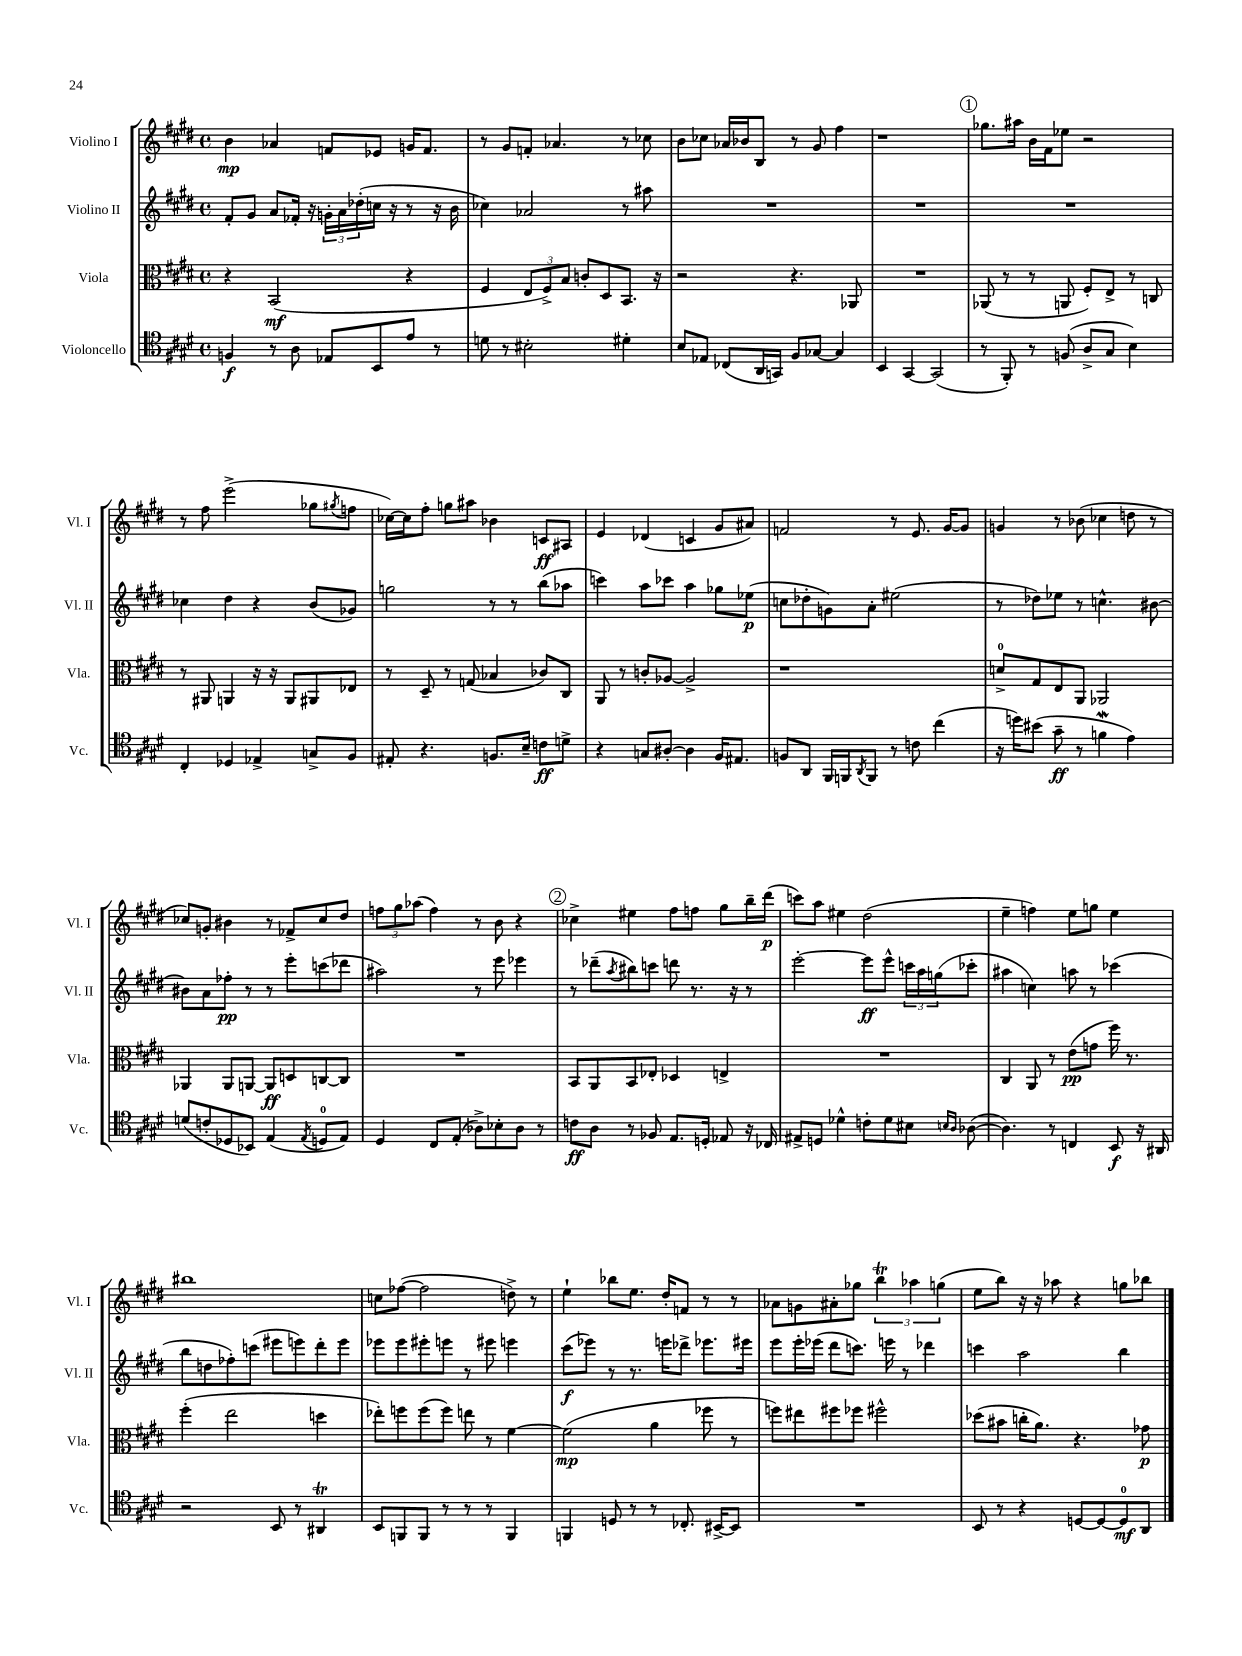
<<
\new StaffGroup <<
\new Staff = "s0" \with { instrumentName = "Violino I" shortInstrumentName = "Vl. I" } {
    \clef treble \key e \major \defaultTimeSignature \time 4/4
    b'4\mp aes'4 f'8 ees'8 g'16 f'8. |
    r8 gis'8 f'8-. aes'4. r8 ces''8 |
    b'8 ces''8 aes'16 bes'16 b8 r8 gis'8 fis''4 |
    r1 |
    \mark \markup { \circle "1" } ges''8. ais''16 b'16 fis'16 ees''8 r2 |
    r8 fis''8 e'''2->( ges''8 \acciaccatura { gis''8 } f''8 |
    ces''16~) ces''16 fis''8-. g''8 ais''8 bes'4 c'8\ff ais8 |
    e'4 des'4( c'4 gis'8 ais'8) |
    f'2 r8 e'8. gis'16~ gis'8 |
    g'4 r8 bes'8( ces''4 d''8 r8 |
    ces''8) g'8-. bis'4 r8 fes'8-> ces''8 dis''8 |
    \tuplet 3/2 { f''8 gis''8 aes''8( } f''4) r8 b'8 r4 |
    \mark \markup { \circle "2" } ces''4-> eis''4 fis''8 f''8 gis''8 b''16-- dis'''16\p( |
    c'''8) a''8 eis''4 dis''2( |
    e''4-- f''4) e''8 g''8 e''4 |
    bis''1 |
    c''8 fes''8~( fes''2 d''8->) r8 |
    e''4-! bes''8 e''8. dis''16-. f'8 r8 r8 |
    aes'8 g'8 ais'8-. ges''8 \tuplet 3/2 { b''4\trill aes''4 g''4( } |
    e''8 b''8) r16 r16 aes''8 r4 g''8 bes''8 \bar "|." |
}
\new Staff = "s1" \with { instrumentName = "Violino II" shortInstrumentName = "Vl. II" } {
    \clef treble \key e \major \defaultTimeSignature \time 4/4
    fis'8-. gis'8 a'8 fes'16-. r16 \tuplet 3/2 { g'16-. a'16 des''16-.( } c''16 r16 r8 r16 b'16 |
    ces''4) aes'2 r8 ais''8 |
    R1 |
    R1 |
    \mark \markup { \circle "1" } R1 |
    ces''4 dis''4 r4 b'8( ges'8) |
    g''2 r8 r8 b''8( aes''8 |
    c'''4) a''8 ces'''8 a''4 ges''8 ees''8\p( |
    c''8 des''8-. g'8) a'8-. eis''2( |
    r8 des''8) ees''8 r8 c''4.-^ bis'8~ |
    bis'8 a'8 fes''8-.\pp r8 r8 e'''8-. c'''8( des'''8 |
    ais''2) r8 e'''8 ees'''4 |
    \mark \markup { \circle "2" } r8 des'''8--( \acciaccatura { a''8 } bis''8) c'''8 d'''8 r8. r16 r8 |
    e'''2~-. e'''8\ff e'''8-^ \tuplet 3/2 { c'''16 a''16 g''16( } ces'''8-. |
    ais''4 c''4) a''8 r8 ces'''4( |
    b''8 d''8 fes''8-.) c'''8( eis'''8 e'''8) dis'''8-. e'''8 |
    ees'''8 ees'''8 eis'''8-. e'''8 r8 eis'''8 e'''4 |
    cis'''8\f( ees'''8) r8 r8. e'''16 des'''8-> ees'''8. eis'''16 |
    e'''8 e'''16-. ees'''16( dis'''8 c'''8.) e'''16 r8 des'''4 |
    c'''4 a''2 b''4 \bar "|." |
}
\new Staff = "s2" \with { instrumentName = "Viola" shortInstrumentName = "Vla." } {
    \clef alto \key e \major \defaultTimeSignature \time 4/4
    r4 b,2\mf( r4 |
    fis4 \tuplet 3/2 { e8 fis8->) b8 } c'8-. dis8 b,8. r16 |
    r2 r4. aes,8 |
    R1 |
    \mark \markup { \circle "1" } aes,8( r8 r8 a,8 fis8-.) e8-> r8 c8 |
    r8 ais,8 a,4 r16 r16 a,8 ais,8 ees8 |
    r8 dis8-- r8 g8( bes4 ces'8) cis8 |
    a,8 r8 c'8-. aes8~ aes2-> |
    r1 |
    d'8-0-> gis8 e8 a,8 aes,2 |
    aes,4 aes,8 a,8~ a,8\ff d8 c8~ c8 |
    R1 |
    \mark \markup { \circle "2" } b,8 a,8 b,8 ees8-. des4 e4-> |
    R1 |
    cis4 a,8 r8 e'8\pp( g'8 fis''16) r8. |
    fis''4-.( e''2 d''4 |
    ees''8-.) f''8 f''8( f''8) e''8 r8 fis'4~ |
    fis'2\mp( a'4 fes''8 r8 |
    f''8) eis''8 fis''8 fes''8 fis''2-^ |
    des''8( bis'8 c''16-. a'8.) r4. ges'8\p \bar "|." |
}
\new Staff = "s3" \with { instrumentName = "Violoncello" shortInstrumentName = "Vc." } {
    \clef tenor \key e \major \defaultTimeSignature \time 4/4
    f4\f r8 a8 ees8 b,8 e'8 r8 |
    d'8 r8 bis2-. dis'4-. |
    b8 ees8 ces8( a,16 g,16) fis8 ges8~ ges4 |
    b,4 gis,4~ gis,2( |
    \mark \markup { \circle "1" } r8 fis,8-.) r8 f8( a8-> gis8 b4) |
    cis4-. des4 ees4-> g8-> fis8 |
    eis8-. r4. f8. b16-- c'8\ff d'8-> |
    r4 g8 ais8~-. ais4 fis16 eis8. |
    f8 a,8 fis,16 f,16 \acciaccatura { a,8 } f,8 r8 c'8 cis''4( |
    r16 d''16) bis'8( gis'8--\ff r8 f'4\mordent e'4) |
    d'8( c'8-. des8 bes,8) e4( \acciaccatura { e8 } d8-0 e8) |
    dis4 cis8 e8-.( aes8->) bes8-. aes8 r8 |
    \mark \markup { \circle "2" } c'8\ff a8 r8 fes8 e8. d16-. ees8 r16 ces16 |
    eis8-> d8 des'4-^ c'8-. des'8 bis8 \grace { b16 a16 } aes8~( |
    aes4.) r8 c4 b,8\f r16 ais,16 |
    r2 b,8 r8 ais,4\trill |
    b,8 f,8 f,8 r8 r8 r8 f,4 |
    f,4 d8 r8 r8 ces8.-. bis,16~-> bis,8 |
    R1 |
    b,8 r8 r4 d8~ d8~ d8-0\mf a,8 \bar "|." |
}
>>
>>
\layout { \context { \Score \remove "Bar_number_engraver" } }
